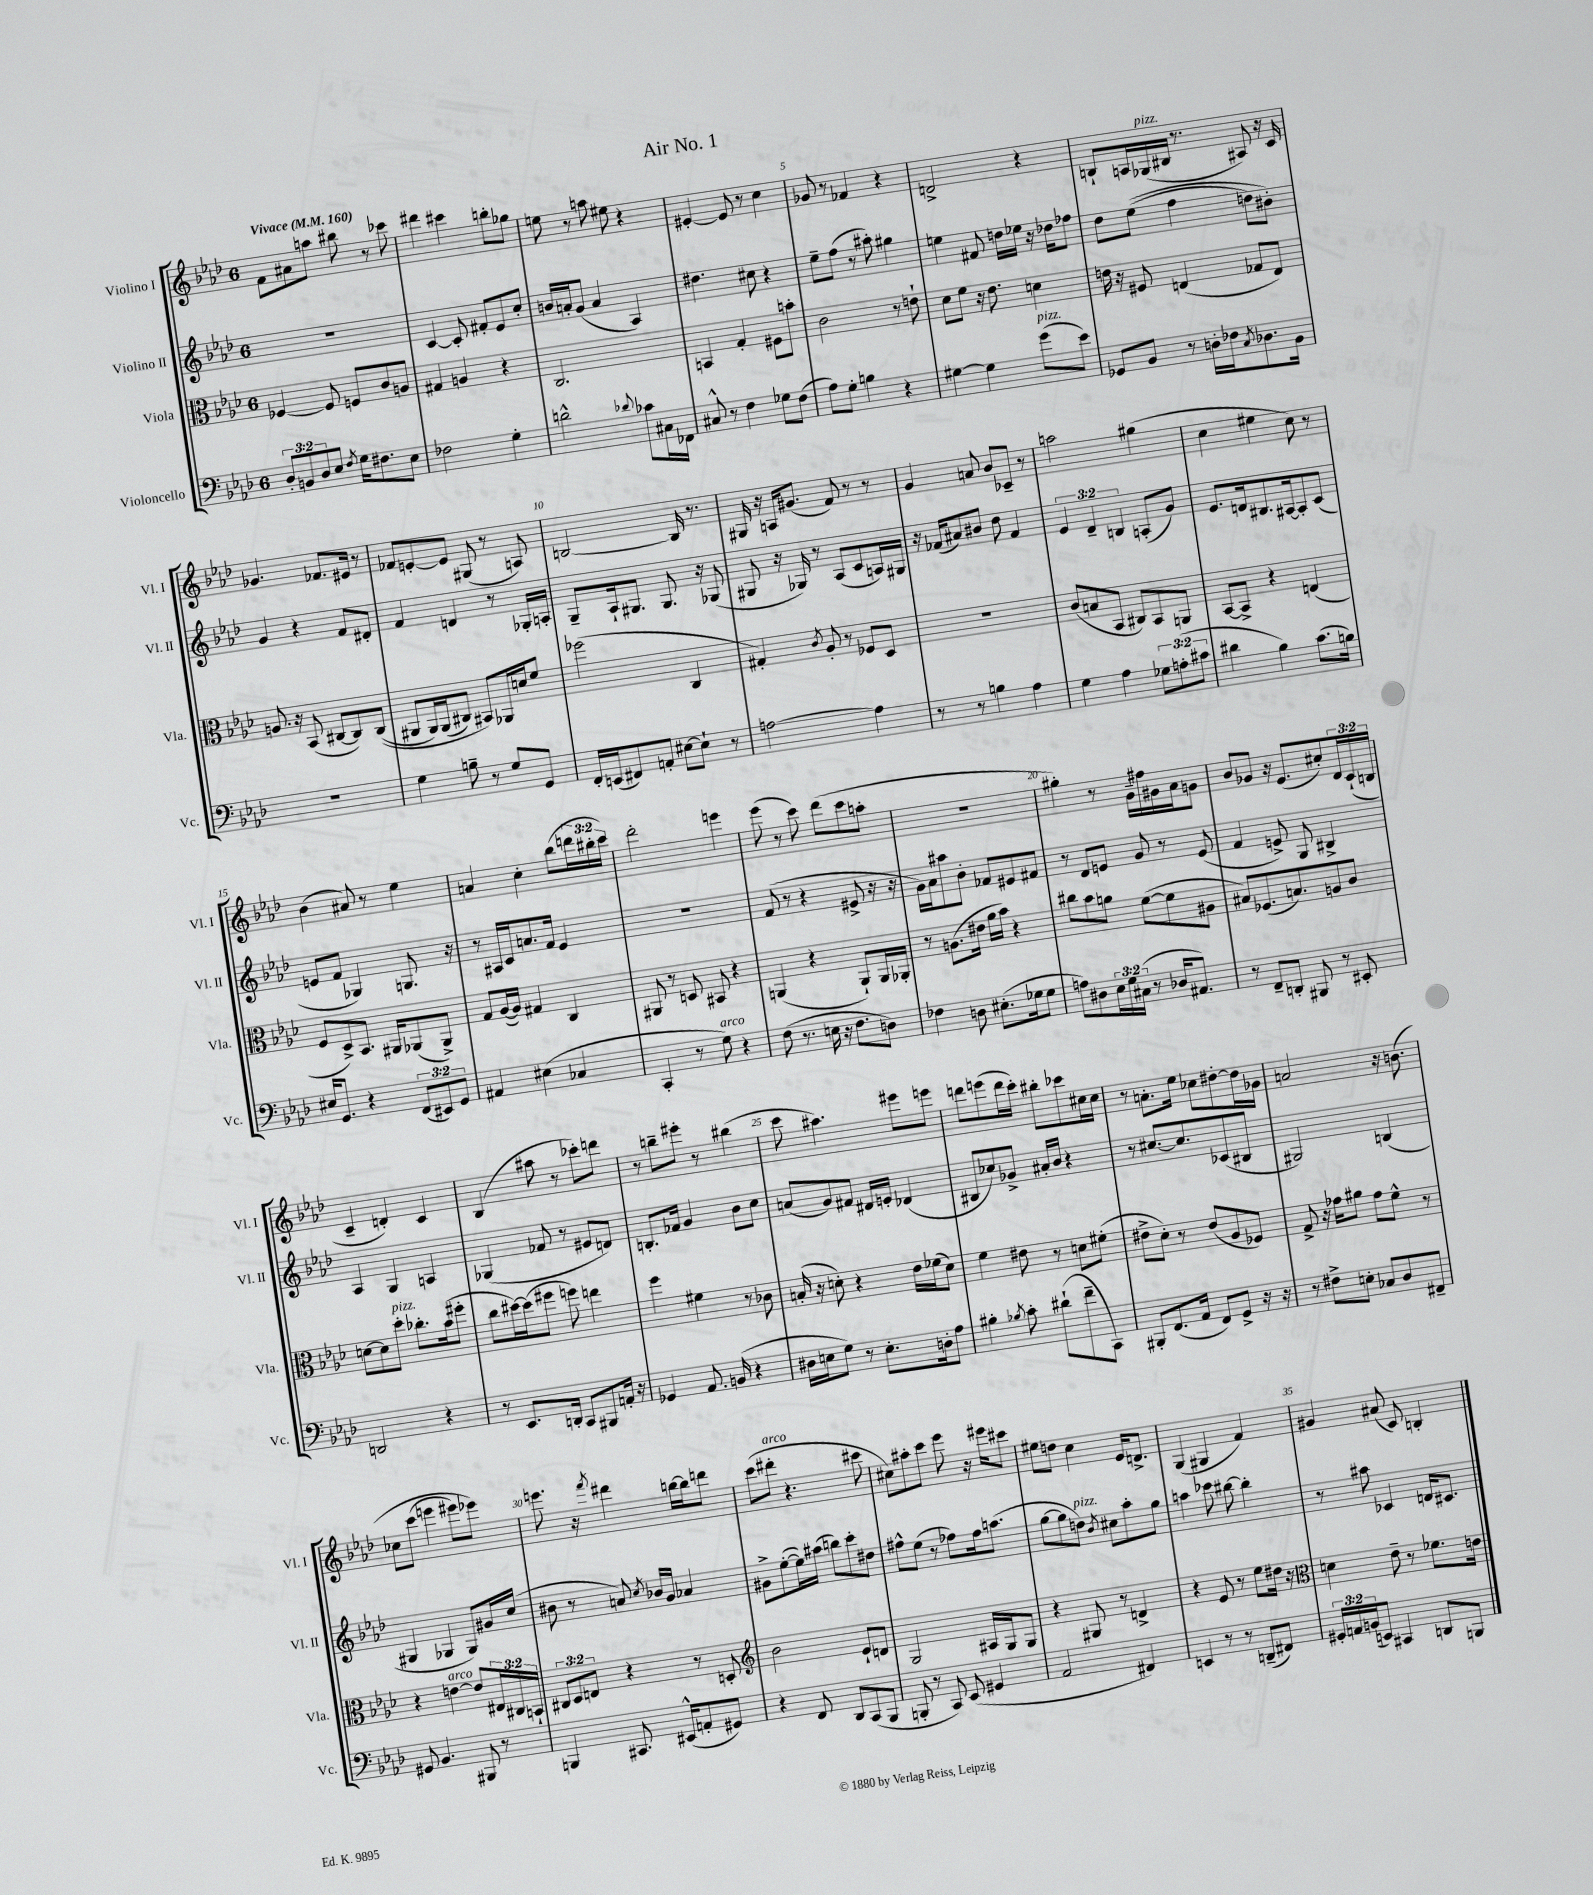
\header { title = "Air No. 1" }
<<
\new StaffGroup <<
\new Staff = "s0" \with { instrumentName = "Violino I" shortInstrumentName = "Vl. I" } {
    \clef treble \key aes \major \once \override Staff.TimeSignature.style = #'single-digit \time 6/8 \override Staff.TupletNumber.text = #tuplet-number::calc-fraction-text \tempo "Vivace" 4 = 160
    f'8 ais'8 a''8 bis''8 r8 ces'''8 |
    dis'''4 cis'''4 b''8-. ges''8 |
    e''8 r8 a''8 eis''8 r4 |
    eis'4~-. eis'8 r8 c''4 |
    ges'8 r8 fes'4 r4 |
    d'2-> r4 |
    b8-! a16 ges16^\markup { \italic "pizz." }( bis16 r8. ais8) r16 c'16 |
    ges'4. fes'8. eis'16 r8 |
    fes'8 e'8~-. e'8 gis8( r8 a8) |
    b2~ b16 r8. |
    gis16 r16 a16 gis'8.( f'8) r8 r8 |
    g'4 a'8 bes'8 ces'8-- r8 |
    a''2 gis''4( |
    c''4 eis''4 c''8) r8 |
    bes'4( ais'8) r8 ees''4 |
    a'4 c''4-. bes''8( \tuplet 3/2 { d'''16 bis''16-. c'''16) } |
    des'''2-. e'''4 |
    ees'''8( r8 c'''8) des'''8( c'''8 a''8-. |
    R2. |
    gis''4-.) r8 g'16-- fis''16 gis'16 aes'16 g'8 |
    bes'8 ges'8 r16 ees'8.( cis''8-.) \tuplet 3/2 { des'16 c'16-!( b16 } |
    c'4-- d'4-.) c'4 |
    bes4( ais''8 r8 ces'''8-.) d'''8 |
    r8 b''8-- eis'''8-. r8 bis''4( |
    c'''8 ais''4.) eis'''8 e'''8 |
    d'''8 e'''8( d'''16 c'''16-.) bis''8-. ces'''8 cis''16 cis''16 |
    r8 a'8.-. ees''16 ces''8 dis''8~-. dis''16 ges'16 |
    a'2 r16 b'8.\( |
    ces''8 c'''8( e'''4 eis'''8) ees'''8\) |
    e'''8. r16 \acciaccatura { f'''8 } dis'''4 b''16~ b''16 d'''8 |
    c'''8( dis'''8-.^\markup { \italic "arco" } r4. cis'''8 |
    cis''8) ais''8-. c'''8 ees'''8 r16 eis'''16 cis'''8 |
    eis''8 d''8 c''4 ees'16 d'8.-> |
    g4( gis4 f'4) |
    gis'4 ais'8( c'8) b4-. \bar "|." |
}
\new Staff = "s1" \with { instrumentName = "Violino II" shortInstrumentName = "Vl. II" } {
    \clef treble \key aes \major \once \override Staff.TimeSignature.style = #'single-digit \time 6/8 \override Staff.TupletNumber.text = #tuplet-number::calc-fraction-text
    R2. |
    c'4~ c'8-. fis'8-. ees'8 c''8-. |
    b'16 a'16-. g'8( a'4 aes4) |
    dis''4. cis''8 r4 |
    ees''8-- f''8( r8 ais''8-.) gis''4 |
    e''4 fis'8 d''16 ees''16 r16 des''16 fes''8 |
    des''8 ees''8(\( f''4 d''8) bis'8-.\) |
    g'4 r4 f'8 dis'8-. |
    f'4 d'4 r8 ges16-. a16-. |
    g8-- aes16-! gis8. gis8. r16 ges8( |
    gis8 r16 ges16) r8 aes8( c'8 a16) gis16 |
    r16 fes'16( ais'8) bis'8 des''8 fes'4 |
    \tuplet 3/2 { ees'4 des'4-- b4 } a8-.( g'8) |
    ees'8. d'16 bis8. ais16~ ais8-. c'8( |
    e'8 f'8 ges4) g8. r16 |
    r8 ais16 c'16 a'8. f'16 ees'4 |
    R2. |
    f'8( r8 r4 eis'8-> r16 r16 |
    g'16) aes'16 ais''8 bes'8-. fes'8 eis'8 fis'8 |
    r8 des'8 e'8 g'8 r8 e'8( |
    f'4 e'8->) g8 bis4-> |
    aes4 g4 a4 |
    ges4( fes'8 r8 eis'8 d'8) |
    b8.-. fes'16 g'4 bes'8 c''8 |
    a'8( g'8) fis'8 dis'16 e'16-. des'4( |
    bis8 ces''8) ges'8-> ais'16-. bes'16 r4 |
    r8 cis''8.~ cis''8. ces'8( bis8 |
    gis2) b4( |
    gis4 ges4 ges8) gis'16 c''16( |
    bis'8 r8 a'8) \acciaccatura { c''8 } bes'16 g'16 aes'4 |
    gis'8-> ees''8~-.( ees''16) ais''16( b''8) c'''8-. dis''8 |
    fis''8-^ ees''8( r8 fes''8) fes''16 a''8.( |
    g''8~ g''8 d''8^\markup { \italic "pizz." }) \acciaccatura { bes'8 } cis''8 aes''8-. g''8 |
    a''4 ces'''8 bis''8~ bis''4-. |
    r8 ais''8 ces'4 d'16 cis'8. \bar "|." |
}
\new Staff = "s2" \with { instrumentName = "Viola" shortInstrumentName = "Vla." } {
    \clef alto \key aes \major \once \override Staff.TimeSignature.style = #'single-digit \time 6/8 \override Staff.TupletNumber.text = #tuplet-number::calc-fraction-text
    fes4~ fes8 f8 c'8 a8 |
    gis4 a4 r4 |
    c2. |
    b,4 g4-. fis8 b'8-. |
    c'2 r8 e'8-! |
    des'8 f'8 r16 ees'8. d'4 |
    e'16 r16 fis8 e4( ges8 e8) |
    a8. r16 bes,8( cis8~ cis8) cis8(\( |
    ais,8 ais,16) ais,16( cis8) bis,8\) aes,16 d'16 f'8 |
    fes''2( c4 |
    gis4-.) \acciaccatura { c'8 } aes8-. r8 fes8 des8 |
    R2. |
    c'8( b8 bes,8 cis8) bes,8 a,8 |
    bes,8~ bes,8-> r4 e4( |
    f8 des8->) bes,8. ais,16 aes,8( aes,8->) |
    g8 aes16~( aes16) gis4 c4 |
    ais,8 r8 d8 bis,8 r4 |
    a,4( r4 a,8-!) a,16 aes,16-. |
    r8 a8.( eis'16 aes'16 bes'16) r4 |
    cis''8 bes'8 a'8 f'8~( f'8 ais8 |
    bis8) fes8.( b8.) a8 c'8 |
    d'8~ d'8 des''8-.^\markup { \italic "pizz." } ces''8.-. bes'16( fis''8-. |
    c''8 dis''16~) dis''16( fis''8 f''8) e''4 |
    f''4 fis'4 r8 ces'8 |
    b16-.( r16 d'8-.) r4 ees'16 fes'16( d'8) |
    f'4 eis'8 r8 d'8 fis'8-.( |
    eis'8-> des'8-.) r8 eis'8( aes8 fes8) |
    g8-> r16 ges'16 ais'8 ges'8 f'8-^ r8 |
    r4 e'4~^\markup { \italic "arco" } e'8 \tuplet 3/2 { eis16 cis16 b,16-! } |
    \tuplet 3/2 { cis8 des8 e8 } r4 r8 d8-. |
    \clef treble bes'2 ees'8-! d'8 |
    g2 ais16 g16 g8 |
    r4 gis8 r8 d'4-> |
    r4 ees'8 r8 ees''8 dis''16 r16 |
    \clef alto d'4 ees'8-- r8 fes'8. e'16 \bar "|." |
}
\new Staff = "s3" \with { instrumentName = "Violoncello" shortInstrumentName = "Vc." } {
    \clef bass \key aes \major \once \override Staff.TimeSignature.style = #'single-digit \time 6/8 \override Staff.TupletNumber.text = #tuplet-number::calc-fraction-text
    \tuplet 3/2 { des8-. b,8 des8 } ees8 \acciaccatura { f8 } g16 fis8. ees8 |
    fes2 g4-. |
    d'2-^ \appoggiatura { des'8 } ces'8 cis16 fes,16 |
    cis8-^ r8 f4 ges8 f8( |
    aes8) g8-. b4 r4 |
    gis4~ gis4 g'8^\markup { \italic "pizz." }( ees'8) |
    ges,8 bes,8 r8 d16-. fes16 \acciaccatura { c8 } des8. bes,16 |
    R2. |
    g4 b8-- r8 g8 g,8 |
    f,16-. e,16( fis,8) a,8-. eis8~ eis8-! r8 |
    a2~ a4 |
    r8 r8 b4 aes4 |
    g4 aes4 \tuplet 3/2 { ges8 a8-.( cis'8 } |
    dis'4 bes4) c'8.( b16) |
    eis16 g,8. r4 \tuplet 3/2 { f,8( eis,8) g,8 } |
    ais,4 eis4( ces4 |
    c,4-. r8 g8^\markup { \italic "arco" }) r4 |
    f8( r8. e16 r16 f8. d8) |
    fes4 d8 eis8.-.( ges16 ges8 |
    a8) dis8 \tuplet 3/2 { ees16 g16 cis16( } r8 des16 ais,8.) |
    r8 f,8-- d,8-. bis,,8 r8 eis,8-. |
    d,2 r4 |
    r8 ees,8. d,16-. c,8 bis,,8 a,16-. r16 |
    ges,4 aes,8. b,16( r4 |
    dis16 e16 g8) r8 e8.-. d16-. aes8 |
    bis4-. \acciaccatura { bes8 } c'8-. dis'8-!( f'8-- c,8) |
    bis,,8-. f,8.( aes,16 f,8) g,8-> r16 r16 |
    r8 fis8-> e8-. ces8 des8 fis,8-- |
    gis,8 bes,4. bis,,8 r8 |
    b,,4 cis,8. eis,16-^( a,8-. gis,8) |
    r4 f,8 des,8 c,8( bes,,8 |
    b,,8-. r8 c,8) ees,8( gis,4 |
    aes,2 fis,4) |
    e,4 r8 r8 d,8--( fis,8) |
    \tuplet 3/2 { gis,16-. a,16 b,16( } e,8) cis,4 d,8 b,,8 \bar "|." |
}
>>
>>
\layout { \context { \Score \override BarNumber.break-visibility = ##(#f #t #t) barNumberVisibility = #(every-nth-bar-number-visible 5) } }
